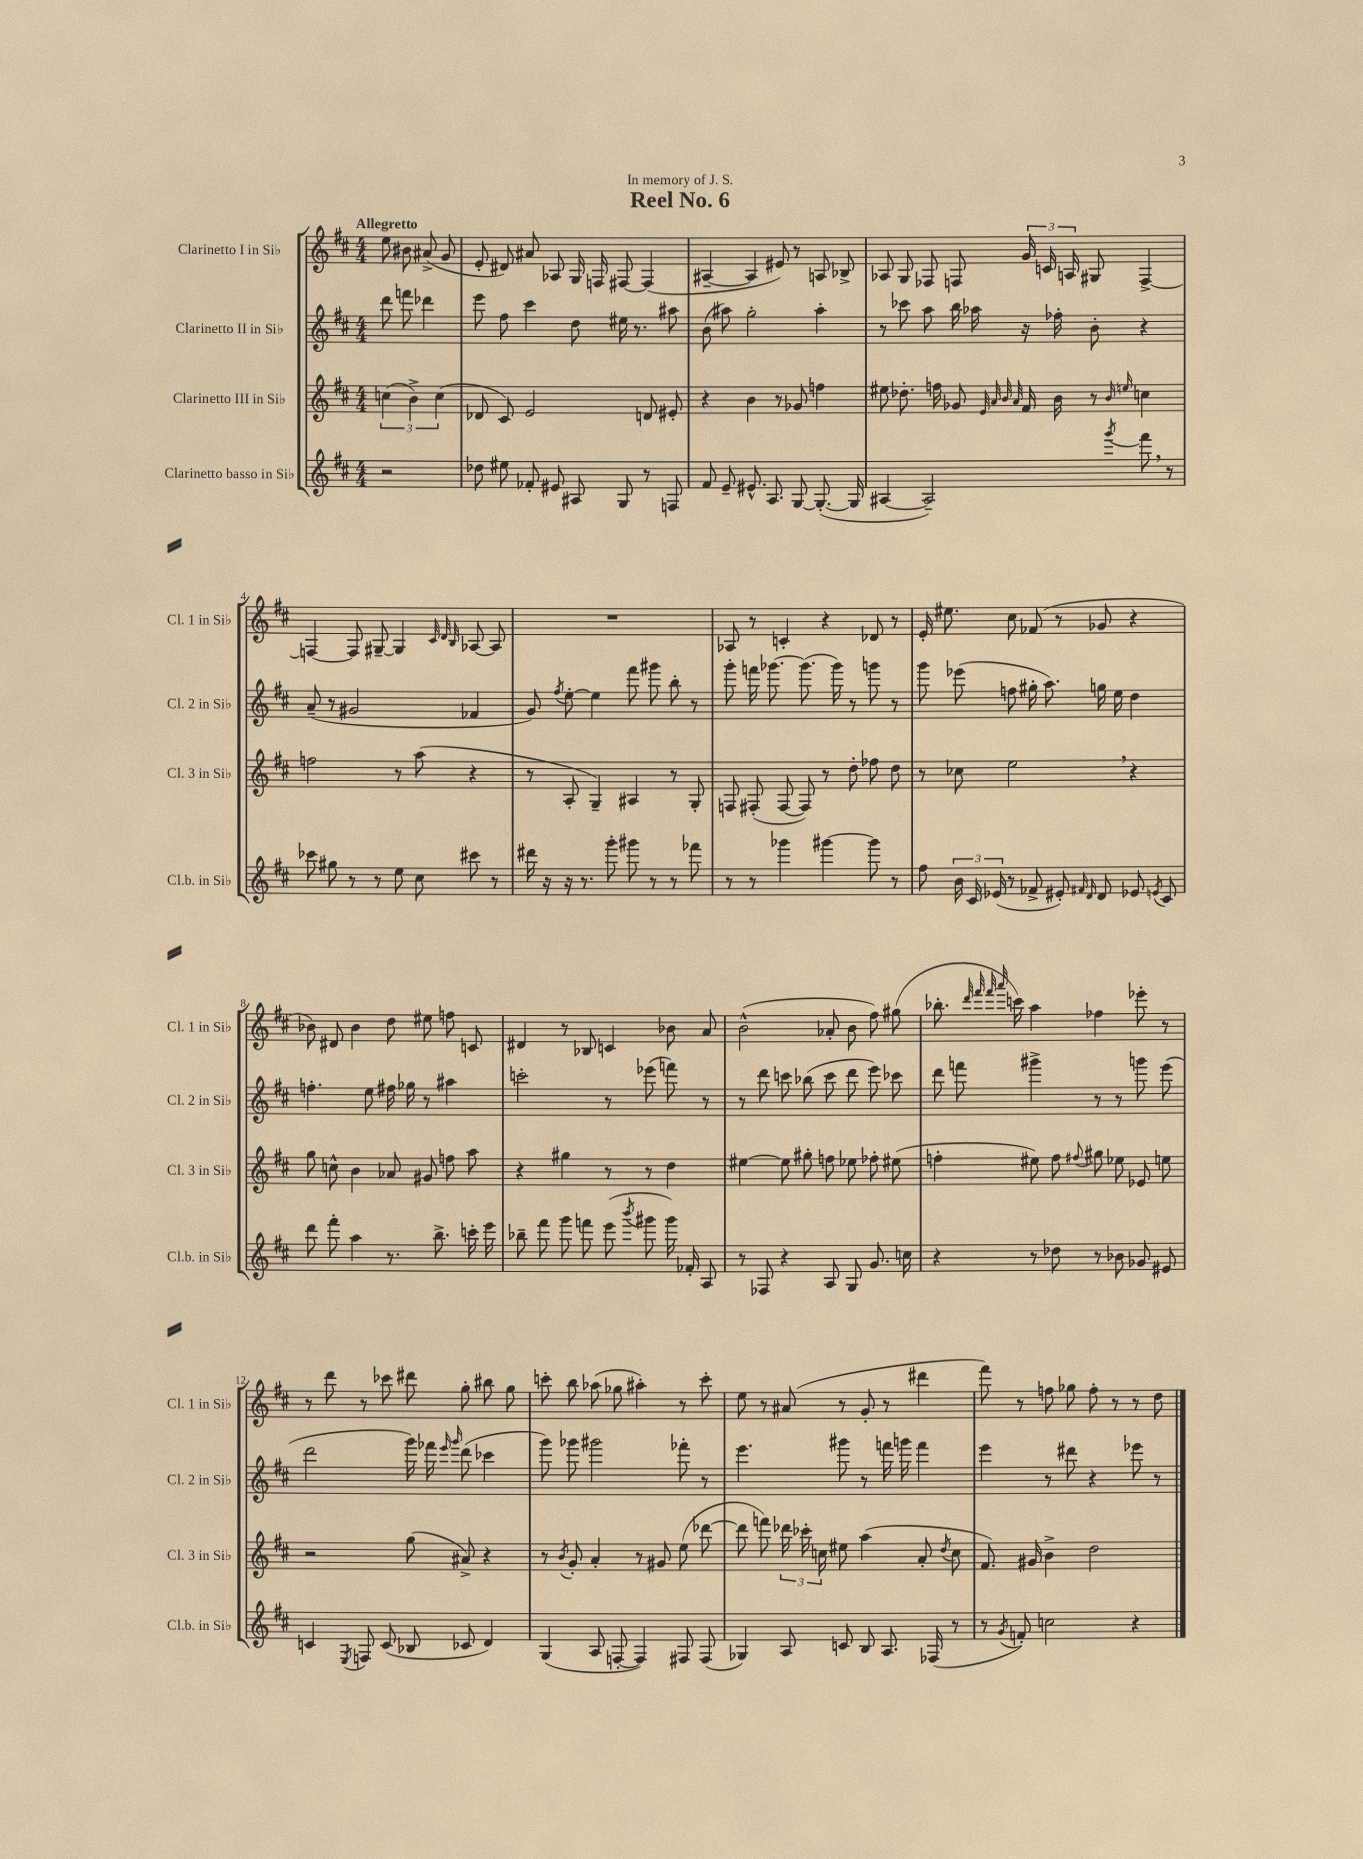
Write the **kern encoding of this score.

**kern	**kern	**kern	**kern
*staff4	*staff3	*staff2	*staff1
*clefG2	*clefG2	*clefG2	*clefG2
*k[f#c#]	*k[f#c#]	*k[f#c#]	*k[f#c#]
*M4/4	*M4/4	*M4/4	*M4/4
2r	(6cc\	8ddd\	8ee\
.	.	8fff\	8b#\
.	6b^\)	.	.
.	.	4ddd-\	(8a#^/
.	(6cc\	.	.
.	.	.	8g/
=	=	=	=
8dd-\	8d-/	8eee\	8e'/
8ee#\	8c#/)	8ff#\	8d#/)
8f-'/	2e/	4ccc#\	8a#/
8e#/	.	.	8A-/
8A#/	.	8dd\	16G/
.	.	.	16F/
8G/	.	16ee#\	[8F#/
.	.	8.r	.
8r	8d/	.	(4F#/]
8F/	8e#'/	8aa#\	.
=	=	=	=
8f#/	4r	(8b\	[4A#~/
8e~/	.	8aa#\)	.
8.e#^^/	4b\	2gg'\	4A#/]
8.A/	.	.	.
.	8r	.	8e#/)
[8G/	8g-/	.	8r
(8.G'/_	4ff\	4aa#'\	8A/
.	.	.	8B-^/
16G/]	.	.	.
=	=	=	=
[4A#/	8ee#\	8r	8A-/
.	8.dd-'\	8ccc-\	8G/
2A#~/])	.	8aa\	8F-/
.	16ff\	.	.
.	8g-/	16bb\	8F/
.	.	16aa-\	.
.	32qqe/	.	.
.	32qqa/	.	.
.	32qqb/	.	.
.	32qqa/	.	.
.	16f#/	16r	24g/
.	.	.	24c/
.	16b\	16ff-'\	.
.	.	.	24A/
.	8r	8b'\	8G#/
.	16qqb/	.	.
8qggg/	16qqee/	.	.
8fff#\	4cc\	4r	[4F^/
8r	.	.	.
=	=	=	=
8ccc-\	2ff\	(8a~/	4F/_
8gg#\	.	8r	.
8r	.	2g#/	8F/]
8r	.	.	[8G#~/
8ee\	8r	.	4G#/]
8cc#\	(8aa\	.	.
.	.	.	32qqc#/
.	.	.	32qqd/
.	.	.	32qqB/
8ccc#\	4r	4f-/	[8A-/
8r	.	.	8A-/]
=	=	=	=
16ddd#\	8r	8g/)	1r
16r	.	.	.
.	.	8qff#/	.
16r	8A'/	[8ee'\	.
8.r	.	.	.
.	4G~/)	4ee\]	.
8ggg'\	.	.	.
8ggg#\	4A#/	8fff#\	.
8r	.	8ggg#\	.
8r	8r	8bb'\	.
8fff-\	8G'/	8r	.
=	=	=	=
8r	8F/	8ggg'\	8A-/
8r	(8F#'/	16fff\	8r
.	.	[8.ggg-\	.
4ggg-\	[8F#/	.	4c'/
.	8F#/])	(8.ggg-\]	.
[4ggg#\	8r	.	4r
.	.	16ggg-\)	.
.	8dd'\	8r	.
8ggg#\]	8ff-\	8ggg\	8d-/
8r	8dd\	8r	8r
=	=	=	=
8ff#\	8r	8ggg\	16e'/
.	.	.	8.ee#\
24b\	8cc-\	(8eee-\	.
24c#/	.	.	.
(24e-/	.	.	.
8r	2ee\	8ff\	8cc#\
8f-^/	.	16gg#'\	(8f-/
.	.	8.aa\)	.
8e#'/)	.	.	8r
16qqf#/	.	.	.
16qqd/	.	.	.
8d/	.	16gg\	8g-/
.	.	16ee\	.
8e-/	4r	4dd\	4r
8qe/	.	.	.
8c#/	.	.	.
=	=	=	=
8ddd\	8gg\	4.ff'\	8b-\)
8fff#'\	8cc^^\	.	8d#/
4aa\	4b\	.	4b-\
.	.	8ee\	.
8.r	8a-/	16ff#\	8dd\
.	.	16gg-\	.
.	8g#/	8r	8ee#\
8.bb^\	.	.	.
.	8ff\	4aa#\	8ff\
16ccc'\	8aa\	.	8c/
16eee\	.	.	.
=	=	=	=
8bb-~\	4r	2ccc'\	4d#/
8fff#\	.	.	.
8ggg\	4gg#\	.	8r
8fff\	.	.	8B-/
(8eee\	8r	8r	4c/
8qbbb/	.	.	.
8ggg#\	8r	(8eee-\	.
16ggg#\)	4dd\	8fff\)	8b-\
16f-'/	.	.	.
8A/	.	8r	8a/
=	=	=	=
8r	[4ee#\	8r	(2b^^\
8F-/	.	8ddd\	.
4r	8ee#\]	8ccc\	.
.	8gg#'\	(8bb-\	.
8A/	8ff\	8ccc\	8a-'/
8G/	8ee-\	8ddd\	8b\
8.g/	8ff-'\	8eee\)	8ff#\)
.	(8ee#\	8ccc-\	(8gg#\
16cc\	.	.	.
=	=	=	=
4r	4ff'\	8ddd\	8.bb-'\
.	.	8fff\	.
.	.	.	32qqddd/
.	.	.	32qqfff#/
.	.	.	32qqfff#/
.	.	.	32qqaaa/
.	.	.	16ccc\)
8r	8ee#\)	4ggg#^\	4aa\
8dd-\	8ff\	.	.
.	8qqff#/	.	.
8r	8gg#\	8r	4ff-\
8b-\	8ee-\	8r	.
8g-/	8e-/	8ggg\	8eee-'\
8e#/	8ee\	(8eee\	8r
=	=	=	=
4c/	2r	2ddd\	8r
.	.	.	8ddd\
8qE/	.	.	.
8F/	.	.	8r
(8c/	.	.	8ccc-\
8B-/	(8gg\	16ggg\)	8ddd#\
.	.	16fff-\	.
.	.	16qqeee/	.
.	.	16qqggg/	.
8c-/	8a#^/)	(8ddd\	8gg'\
4d/)	4r	4ccc-\	8bb#\
.	.	.	8gg\
=	=	=	=
(4G/	8r	8ggg\)	8ccc'\
.	8qb/	.	.
.	8g'/	8ggg-\	8bb\
8A/	4a'/	2ggg#\	(8aa-\
[8F'/	.	.	8gg-\
4F/])	8r	.	4aa#'\)
.	8g#/	.	.
8F#/	(8ee\	8fff-'\	8r
(8F#/	[8ddd-\	8r	8ccc'\
=	=	=	=
4G-/)	8ddd-\]	4.eee\	8ee\
.	8fff\)	.	8r
8A/	24ddd-\	.	(8a#/
.	24ccc-'\	.	.
.	24cc\	.	.
8c/	8ee#\	8ggg#\	8r
8B/	(4aa\	8r	8g'/
8.A/	.	16fff\	8r
.	.	16ggg\	.
.	8a'/	4fff\	4ddd#\
(16F-/	.	.	.
.	8qdd/	.	.
8r	8cc\	.	.
=	=	=	=
8r	8.f#/)	4eee\	8fff#\)
8qg/	.	.	.
8f'/)	.	.	8r
.	16g#/	.	.
2cc\	4b^\	8r	8ff\
.	.	8ddd#\	8gg-\
.	2dd\	4r	8ff'\
.	.	.	8r
4r	.	8eee-\	8r
.	.	8r	8dd\
==	==	==	==
*-	*-	*-	*-
